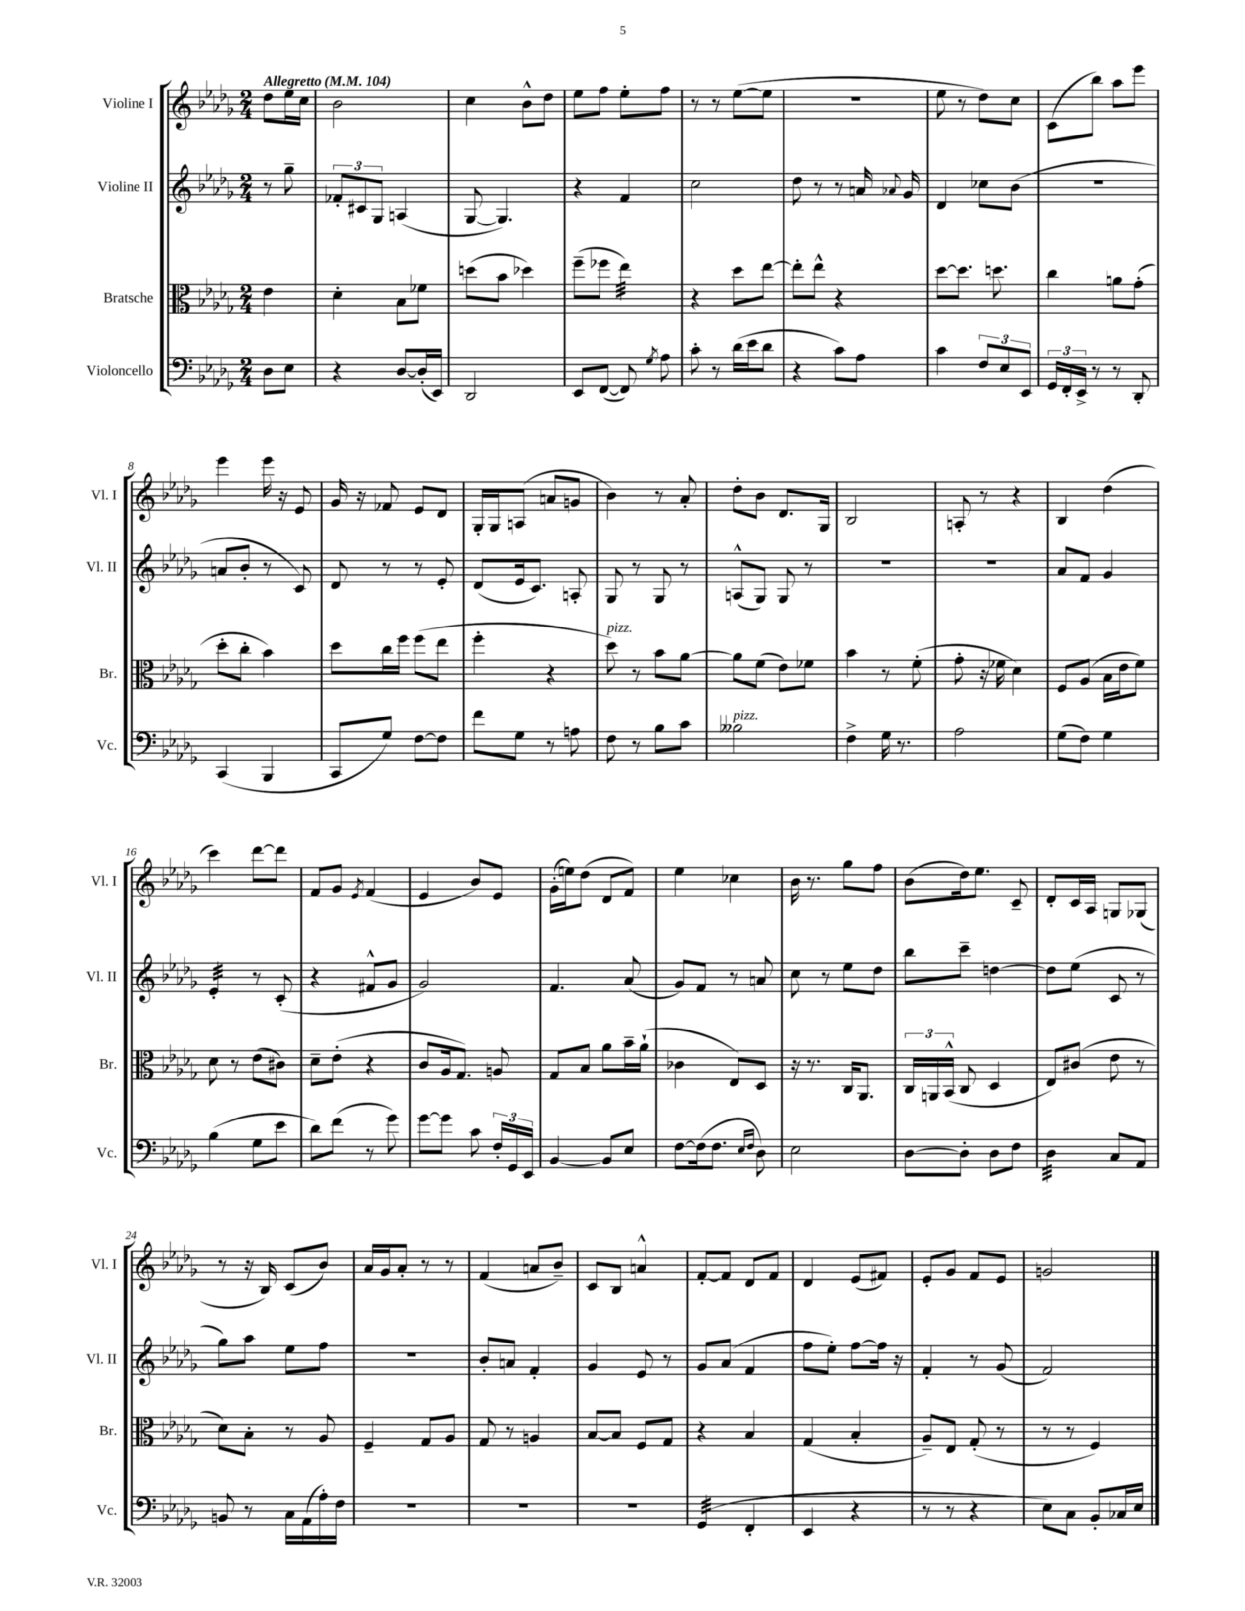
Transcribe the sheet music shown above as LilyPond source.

<<
\new StaffGroup <<
\new Staff = "s0" \with { instrumentName = "Violine I" shortInstrumentName = "Vl. I" } {
    \clef treble \key des \major \numericTimeSignature \time 2/4 \partial 4 \tempo "Allegretto" 4 = 104
    \autoBeamOff des''8[ ees''16 c''16] |
    bes'2 |
    c''4 bes'8[-^ des''8] |
    ees''8[ f''8] ees''8[-. f''8] |
    r8 r8 ees''8[~( ees''8] |
    R2 |
    ees''8 r8 des''8[) c''8] |
    c'8[( bes''8]) aes''8[ ees'''8] |
    ees'''4 ees'''16 r16 ees'8 |
    ges'16 r16 fes'8 ees'8[ des'8] |
    ges16[-. ges16 a8]( a'8[ g'8] |
    bes'4) r8 aes'8-. |
    des''8[-. bes'8] des'8.[ ges16] |
    bes2 |
    a8-. r8 r4 |
    bes4 des''4( |
    c'''4) des'''8[~ des'''8] |
    f'8[ ges'8] \acciaccatura { ees'8 } f'4( |
    ees'4 bes'8[) ees'8] |
    ges'16[-.( e''16) des''8]( des'8[ f'8]) |
    ees''4 ces''4 |
    bes'16 r8. ges''8[ f''8] |
    bes'8[( des''16) ees''8.] c'8-- |
    des'8[-. c'16 aes16] g8[ ges8]( |
    r8 r16 bes16) c'8[( bes'8]) |
    aes'16[ ges'16 aes'8]-. r8 r8 |
    f'4( a'8[ bes'8]--) |
    c'8[ bes8] a'4-^ |
    f'8[~-. f'8] des'8[ f'8] |
    des'4 ees'8[( fis'8]) |
    ees'8[-. ges'8] f'8[ ees'8] |
    g'2 \bar "|." |
}
\new Staff = "s1" \with { instrumentName = "Violine II" shortInstrumentName = "Vl. II" } {
    \clef treble \key des \major \numericTimeSignature \time 2/4 \partial 4
    \autoBeamOff r8 ges''8-- |
    \tuplet 3/2 { fes'8[-. cis'8 ges8] } a4( |
    ges8~ ges4.) |
    r4 f'4 |
    c''2 |
    des''8 r8 r8 a'16 \appoggiatura { aes'8 } ges'16 |
    des'4 ces''8[ bes'8]( |
    R2 |
    a'8[ bes'8]-. r8 c'8) |
    des'8 r8 r8 ees'8-. |
    des'8[( ees'16 c'8.]) a8-. |
    ges8 r8 ges8 r8 |
    a8[-^( ges8]) ges8 r8 |
    R2 |
    R2 |
    aes'8[ f'8] ges'4 |
    ees'4:32-. r8 c'8-.( |
    r4 fis'8[-^ ges'8] |
    ges'2) |
    f'4. aes'8( |
    ges'8[) f'8] r8 a'8 |
    c''8 r8 ees''8[ des''8] |
    bes''8[ c'''8]-- d''4~ |
    d''8[ ees''8]( c'8 r8 |
    ges''8[) aes''8] ees''8[ f''8] |
    R2 |
    bes'8[-. a'8] f'4-. |
    ges'4 ees'8 r8 |
    ges'8[ aes'8]( f'4 |
    f''8[ ees''8]-.) f''8[~ f''16] r16 |
    f'4-. r8 ges'8( |
    f'2) \bar "|." |
}
\new Staff = "s2" \with { instrumentName = "Bratsche" shortInstrumentName = "Br." } {
    \clef alto \key des \major \numericTimeSignature \time 2/4 \partial 4
    \autoBeamOff ees'4 |
    des'4-. bes8[ fes'8] |
    d''8[( bes'8] des''4) |
    f''8[--( fes''8] ees''4:32) |
    r4 des''8[ ees''8]~ |
    ees''8[-. ees''8]-^ r4 |
    des''8[~ des''8.] d''8. |
    c''4 a'8[ ges'8]-.( |
    des''8[-. c''8]-. bes'4) |
    des''8[ c''16 f''16] f''8[( ees''8] |
    f''4-. r4 |
    des''8^\markup { \italic "pizz." }) r8 bes'8[ aes'8]~ |
    aes'8[ f'8]( ees'8[) fes'8] |
    bes'4 r8 f'8-.( |
    ges'8-. r16 fes'16 des'4) |
    f8[ aes8]( bes16[ ees'16 f'8]) |
    des'8 r8 ees'8[( cis'8]) |
    des'8[-- ees'8]-.( r4 |
    c'8[ aes16 ges8.]) a8 |
    ges8[ bes8] aes'8[ bes'16-- aes'16]-!( |
    ces'4 ees8[) des8] |
    r16 r8. c16[ aes,8.] |
    \tuplet 3/2 { c16[ a,16 bes,16]-^( } c8 des4 |
    ees8[) cis'8]( ees'8 r8 |
    des'8[) bes8]-. r8 aes8 |
    f4-- ges8[ aes8] |
    ges8 r8 a4 |
    bes8[~ bes8] f8[ ges8] |
    r4 bes4 |
    ges4( bes4-. |
    aes8[--) ees8] ges8-.( r8 |
    r8 r8 f4) \bar "|." |
}
\new Staff = "s3" \with { instrumentName = "Violoncello" shortInstrumentName = "Vc." } {
    \clef bass \key des \major \numericTimeSignature \time 2/4 \partial 4
    \autoBeamOff des8[ ees8] |
    r4 des8[~ des16-.( ees,16]) |
    des,2 |
    ees,8[ f,8]~( f,8) \acciaccatura { ges8 } aes8 |
    c'8-. r8 des'16[( ees'16 des'8] |
    r4 c'8[) aes8] |
    c'4 \tuplet 3/2 { f8[ ees8 ees,8] } |
    \tuplet 3/2 { ges,16[ f,16-. ees,16]-> } r8 r8 des,8-. |
    c,4( bes,,4 |
    c,8[ ges8]) f8[~ f8] |
    f'8[ ges8] r8 a8 |
    f8 r8 bes8[ c'8] |
    beses2^\markup { \italic "pizz." } |
    f4-> ges16 r8. |
    aes2 |
    ges8[( f8]) ges4 |
    bes4( ges8[ ees'8] |
    des'8[) f'8]( r8 ges'8) |
    ges'8[~ ges'8] c'8 \tuplet 3/2 { f16[-. ges,16 ees,16] } |
    bes,4~ bes,8[ ees8] |
    f8[~ f16( f8.] \grace { ees16[ f16] } des8) |
    ees2 |
    des8[~ des8]-. des8[ f8] |
    des4:32 c8[ aes,8] |
    b,8 r8 c16[ aes,16( aes16-.) f16] |
    R2 |
    R2 |
    R2 |
    ges,4:32( f,4-. |
    ees,4 r4 |
    r8 r8 r4 |
    ees8[) c8] bes,8[-. ces16 ees16] \bar "|." |
}
>>
>>
